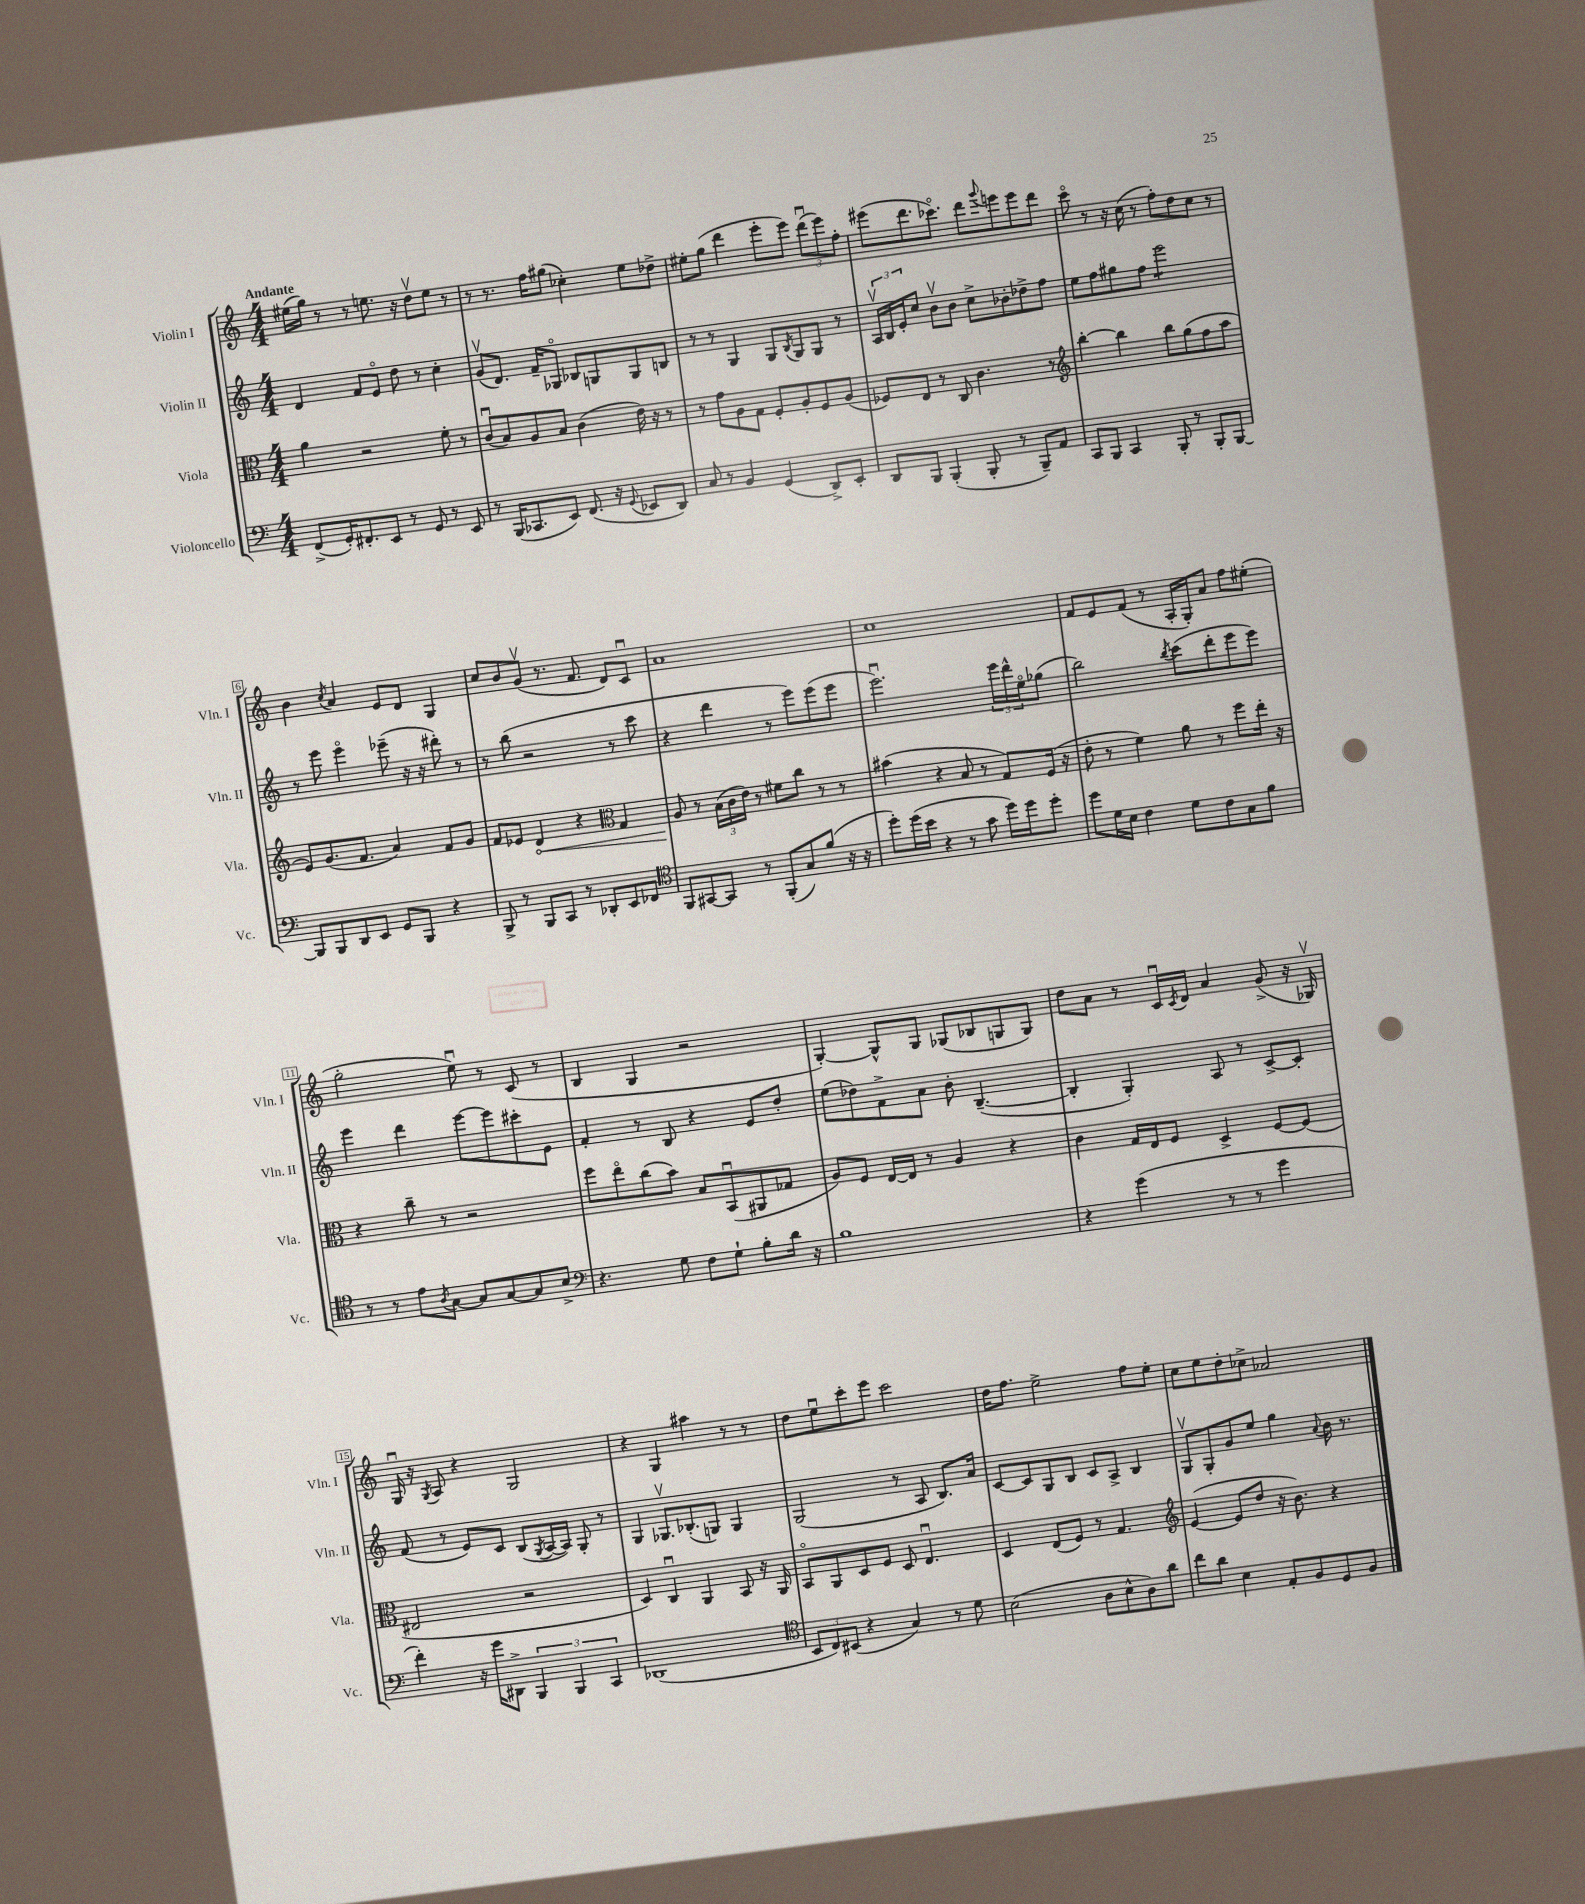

**kern	**kern	**dynam	**kern	**kern
*part4	*part3	*part3	*part2	*part1
*staff4	*staff3	*staff3	*staff2	*staff1
*I"Violoncello	*I"Viola	*	*I"Violin II	*I"Violin I
*I'Vc.	*I'Vla.	*	*I'Vln. II	*I'Vln. I
*clefF4	*clefC3	*	*clefG2	*clefG2
*k[]	*k[]	*	*k[]	*k[]
*M4/4	*M4/4	*	*M4/4	*M4/4
=1	=1	=1	=1	=1
!	!	!	!	!LO:TX:a:B:t=Andante
(8FF^/L	4a\	.	4d/	(16ee#X\LL
.	.	.	.	16gg\JJ)
16GG'/K)	.	.	.	8r
8.FF#X'/	.	.	.	.
.	2r	.	8f/L	8r
8EE/J	.	.	8e/J	8.een\
8r	.	.	8dd\	.
.	.	.	.	16r
8GG/	.	.	8r	8ddv\L
8r	8f'\	.	4cc'\	8ee\J
8EE/	8r	.	.	8r
=2	=2	=2	=2	=2
8r	(8cu/L	.	(8gv/L	8r
(16BBB/KL	8B/)	.	8.d/J)	8.r
8.CC-X/	.	.	.	.
.	8A/	.	.	.
.	.	.	16f~/KL	16ff\KL
8EE/J)	8B/J	.	8G-X/J	(8gg#X\J
(8.FF/	(4c\	.	8B-X/L	4cc-X'\)
.	.	.	8Gn/	.
16r	.	.	.	.
8qqGG/	.	.	.	.
8EE-X/L	16e\)	.	8G/	8ee\L
.	16r	.	.	.
8DD/J)	8r	.	8Bn/J	8dd-X^\J
=3	=3	=3	=3	=3
8C/	8r	.	8r	8ee#X'\L
8r	8g\L	.	8r	(8gg\J
4BB/	8A\	.	4G/	4ddd\
.	8G\J	.	.	.
(4GG/	8F'/L	.	8G/L	8eee'\L
.	.	.	8qB/	.
.	8A'/	.	8G/	8eee\J)
8DD^/L)	8F/	.	8G/J	(12dddu\L
.	.	.	.	12eee\)
8EE'/J	(8A/J	.	8r	.
.	.	.	.	12ff'\J
=4	=4	=4	=4	=4
8DD/L	8F-X/L)	.	24Av/LL	(8eee#X\L
.	.	.	24B/	.
.	.	.	24e'/J	.
8BBB/J	8E/J	.	8cc/J	8.ddd\
(4BBB'/	8r	.	8bv\L	.
.	.	.	.	8.ccc-X\J)
.	8C/	.	8b\J	.
8BBB'/	4.c\	.	8cc^\L	8ddd\L
.	.	.	.	8qqggg/
8r	.	.	8b-X'\	8eeen\
8BBB~/L)	.	.	8dd-X^\	8eee\
8AA/J	8r	.	8ff\J	8ddd\J
=5	=5	=5	=5	=5
*	*clefG2	*	*	*
8CC/L	[4bb'\	.	8ee\L	8ccc\
8BBB/J	.	.	8ff\	8r
4CC/	4bb\]	.	8gg#X\	16r
.	.	.	.	(16cc\
.	.	.	8ff\J	8r
*	*	*	*tremolo	*
8BBB'/	8bb\L	.	8eee\L	8ff'\L)
8r	(8gg\	.	8eee\	8dd\
8BBB'/L	8ff\	.	8eee\	8cc\J
[8BBB/J	8aa\J	.	8eee\J	8r
*	*	*	*Xtremolo	*
!!LO:LB:g=z
=6	=6	=6	=6	=6
8BBB/L]	8e/L)	.	8r	4b\
8BBB/	(8.g/	.	8eee\	.
.	.	.	.	8qcc/
8DD/	.	.	4eee\	4a/
.	8.f/J	.	.	.
8EE/J	.	.	.	.
8GG/L	4a/)	.	(8eee-X~\	8e/L
8BBB/J	.	.	16r	8d/J
.	.	.	16r	.
4r	8f/L	.	8ddd#X'\)	4G/
.	8g/J	.	8r	.
=7	=7	=7	=7	=7
8BBB^/	8f/L	.	8r	8cc/L
8r	8e-X/J	.	(8bb\	8b/
!	!	!LO:HP:b	!	!
8BBB/L	4d/	<	2r	(8gv/J
8CC/J	.	.	.	8.r
8r	4r	.	.	.
.	.	.	.	8.f/
8DD-X'/L	.	.	.	.
*	*clefC3	*	*	*
8EE/	4G/	.	8r	8d/L)
8FF-X/J	.	.	8ccc\	8cu/J
=8	=8	=8	=8	=8
*clefC4	*	*	*	*
8FF/L	8A/	.	4r	1a
[8GG#X/	8r	[	.	.
8GG#/J]	(24B\LL	.	4ddd\	.
.	24c\	.	.	.
.	24e\JJ)	.	.	.
8r	8r	.	.	.
(8FF'/L	8f#X\L	.	8r	.
8G/)	8cc\J	.	8eee\L)	.
(8f/J	8r	.	(8eee\	.
16r	8r	.	8eee\J	.
16r	.	.	.	.
=9	=9	=9	=9	=9
8dd'\L)	(4b#X\	.	2.eeeu\)	1cc
(16dd\L	.	.	.	.
16b\JJ	.	.	.	.
4r	4r	.	.	.
8r	8B/	.	.	.
8g\	8r	.	.	.
16dd\LL)	8G/L)	.	24eee\LL	.
.	.	.	24ddd^^\	.
16dd\J	.	.	.	.
.	.	.	24ee\J	.
8dd'\J	(16F/Jk	.	(8gg-X\J	.
.	16r	.	.	.
=10	=10	=10	=10	=10
8dd\L	8e'\	.	2bb\)	8f/L
16d\L	8r	.	.	8e/
16B\JJ	.	.	.	.
4c\	4f\)	.	.	(8f/J
.	.	.	.	8r
.	.	.	8qbb/	.
8d\L	8a\	.	(8ccc\L	16A'/LL
.	.	.	.	16G'/J)
8c\	8r	.	8ddd'\	8a/J
8G\	8ff\L	.	8eee\	8ff\L
8f\J	16ee'\Jk	.	8eee\J)	(8ee#X'\J
.	16r	.	.	.
!!LO:LB:g=z
=11	=11	=11	=11	=11
8r	4r	.	4eee\	2gg'\
8r	.	.	.	.
8e\L	8cc~\	.	4ddd\	.
8qA/	.	.	.	.
[8G\J	8r	.	.	.
8G/L]	2r	.	[8eee\L	8eeu\)
[8G/	.	.	8eee\]	8r
8G/]	.	.	8ccc#X'\	(8c/
8B^/J	.	.	8e\J	8r
=12	=12	=12	=12	=12
*clefF4	*	*	*	*
4.r	8ff\L	.	4f'/	4B/
.	8ee\	.	.	.
.	(8cc\	.	8r	4G/
8G\	8b\J)	.	8B/	.
8F\L	8B/L	.	4r	2r
8G`\J	(8BBu/	.	.	.
8B'\L	8AA#X/	.	8e/L	.
16d\Jk	8G-X/J	.	8dd'/J	.
16r	.	.	.	.
=13	=13	=13	=13	=13
1B	8A/L)	.	(8ee\L	[4G'/)
.	8F/J	.	8dd-X\)	.
.	[16E/LL	.	8f^\	8G^^/L]
.	16E/JJ]	.	.	.
.	8r	.	8a\J	8G/J
.	4A/	.	8b'\	(8G-X/L
.	.	.	([4.B~/	8B-X/
.	4r	.	.	8Gn/
.	.	.	.	8G/J)
=14	=14	=14	=14	=14
4r	4c\	.	4B'/]	8dd\L
.	.	.	.	8a\J
(4g\	16G/LL	.	4G'/)	8r
.	16E/J	.	.	.
.	8F/J	.	.	16cu/LL
.	.	.	.	8qc/
.	.	.	.	16d/JJ
8r	4D^/	.	8A/	4a/
8r	.	.	8r	.
4g\	[8F/L	.	[8c^/L	(8g^/
.	(8F/J]	.	8c'/J]	16r
.	.	.	.	16G-Xv/)
!!LO:LB:g=z
=15	=15	=15	=15	=15
4f'\)	2E#X/	.	(8f/	16Gu/
.	.	.	.	16r
.	.	.	.	8qG/
.	.	.	8r	8A/
16r	.	.	8e/L)	4r
16g\KL	.	.	.	.
8DD#X^\J	.	.	8c/J	.
6BBB/	2r	.	(8B/L	2G/
.	.	.	8qG/	.
.	.	.	[16A/L	.
6BBB/	.	.	.	.
.	.	.	16A/JJ])	.
.	.	.	8G'/	.
6CC/	.	.	.	.
.	.	.	8r	.
=16	=16	=16	=16	=16
(1DD-X	4D/)	.	4G/	4r
.	4Cu/	.	8.G-Xv/L	4G/
.	.	.	(8.B-X'/	.
.	4AA/	.	.	4aa#X\
.	.	.	8Gn/J)	.
.	8BB/	.	4G/	8r
.	16r	.	.	8r
.	16AA/	.	.	.
=17	=17	=17	=17	=17
*clefC4	*	*	*	*
12BB/L	8BB/L	.	(2G/	8dd\L
12C/)	.	.	.	.
.	8AA/	.	.	8eeu\
(12BB#X/J	.	.	.	.
4r	8D/	.	.	8ccc'\
.	8F/J	.	.	8eee\J
4G/)	8D/	.	8r	2ccc\
.	4.Eu/	.	8A/	.
8r	.	.	8.B/L)	.
8d\	.	.	.	.
.	.	.	16a/Jk	.
=18	=18	=18	=18	=18
(2B\	4D/	.	[8c/L	16dd\KL
.	.	.	.	8.ff\J
.	.	.	8c/]	.
.	(8E/L	.	8G/	2ee^\
.	8F/J)	.	8B/J	.
8A\L	8r	.	8c/L	.
8B^^\	4.G/	.	8A^/J	.
8A\)	.	.	4B/	8ff\L
8a\J	.	.	.	8ee'\J
=19	=19	=19	=19	=19
*	*clefG2	*	*	*
8cc\L	([4e/	.	8Gv/L	8cc\L
8a\J	.	.	8G'/	8ee\
4B\	8e/L]	.	8g/	8dd'\
.	8dd/J	.	8ee/J	8cc-X^\J
8E'/L	16r	.	4gg\	2a-X/
.	8.b\)	.	.	.
8F/	.	.	.	.
.	.	.	8qqa/	.
8D/	4r	.	16b\	.
.	.	.	8.r	.
8F/J	.	.	.	.
==	==	==	==	==
*-	*-	*-	*-	*-
